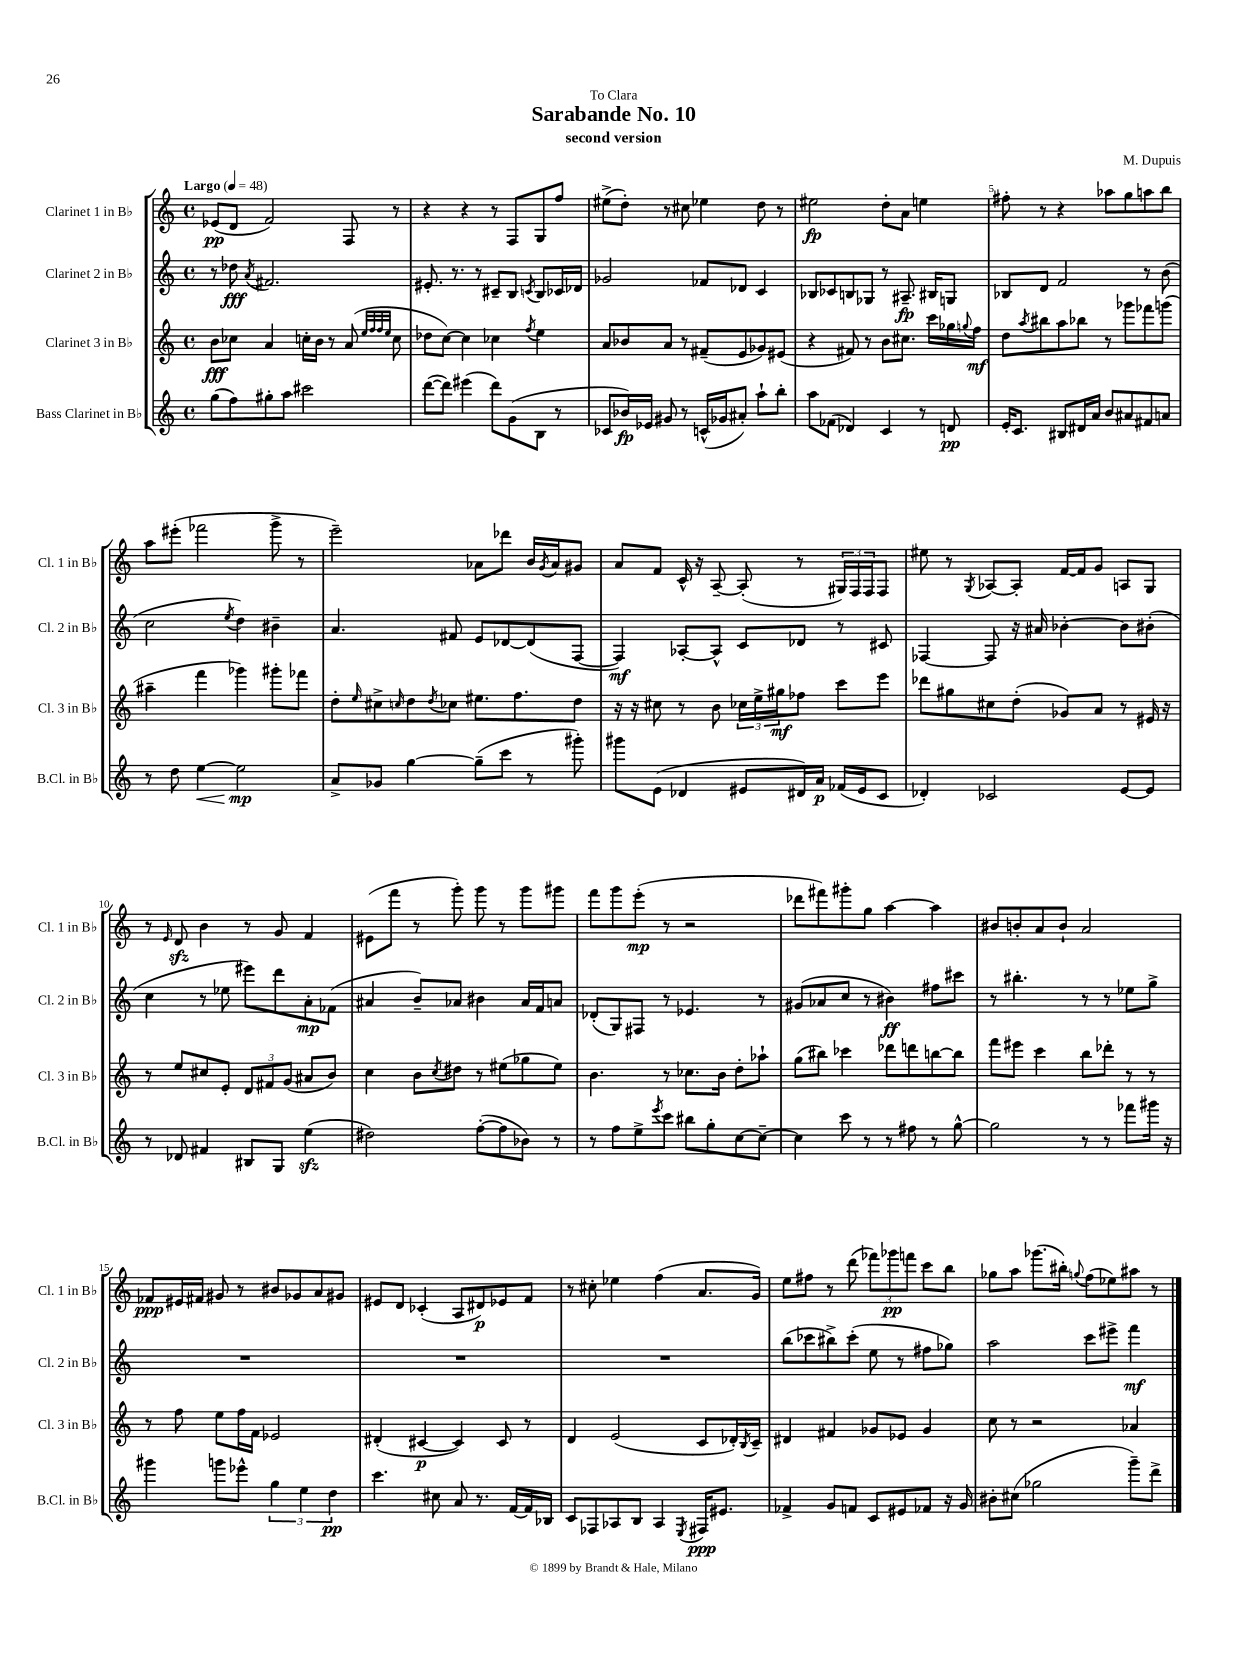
\header { title = "Sarabande No. 10" composer = "M. Dupuis" subtitle = "second version" dedication = "To Clara" }
<<
\new StaffGroup <<
\new Staff = "s0" \with { instrumentName = "Clarinet 1 in Bb" shortInstrumentName = "Cl. 1 in Bb" } {
    \clef treble \key c \major \defaultTimeSignature \time 4/4 \tempo "Largo" 4 = 48
    ees'8\pp( d'8 f'2) f8 r8 |
    r4 r4 r8 f8 g8 f''8 |
    eis''8->( d''8-.) r8 cis''8 ees''4 d''8 r8 |
    eis''2\fp d''8-. a'8 e''4 |
    fis''8-. r8 r4 aes''8 g''8 a''8 b''8 |
    a''8 eis'''8-.( fes'''2 g'''8-> r8 |
    e'''2--) aes'8 des'''8 b'16 \acciaccatura { g'8 } aes'16 gis'8 |
    a'8 f'8 c'16-^ r16 a8~-- a8-.( r8 \tuplet 3/2 { gis16) f16 f16 } f8 |
    eis''8 r8 \acciaccatura { g8 } aes8~ aes8-. f'16~ f'16 g'8 a8 g8 |
    r8 \grace { e'16 } d'8\sfz b'4 r8 g'8 f'4 |
    eis'8( f'''8 r8 g'''8-.) g'''8 r8 g'''8 gis'''8 |
    f'''8 g'''8 e'''8-.\mp( r8 r2 |
    des'''8 fis'''8) gis'''8-. g''8 a''4~ a''4 |
    bis'8 b'8-. a'8 b'8-! a'2 |
    fes'8\ppp eis'16 fis'16 gis'8 r8 bis'8 ges'8 a'8 gis'8 |
    eis'8 d'8 ces'4-.( a8 dis'8\p) ees'8 f'8 |
    r8 cis''8-. ees''4 f''4( a'8. g'16) |
    e''8 fis''8 r8 d'''8( \tuplet 3/2 { fes'''8) ges'''8\pp f'''8 } c'''8 b''8 |
    ges''8 a''8 ges'''8.( bis''16-.) \appoggiatura { g''8 } f''8( ees''8) ais''8 r8 \bar "|." |
}
\new Staff = "s1" \with { instrumentName = "Clarinet 2 in Bb" shortInstrumentName = "Cl. 2 in Bb" } {
    \clef treble \key c \major \defaultTimeSignature \time 4/4
    r8 des''8\fff \acciaccatura { a'8 } fis'2. |
    eis'8.-. r8. r8 cis'8-- b8 \acciaccatura { c'8 } b8 ces'16 des'16 |
    ges'2 fes'8 des'8 c'4 |
    bes8 ces'8 b8 ges8 r8 ais8.--\fp bis16 g8 |
    bes8 d'8 f'2 r8 b'8( |
    c''2 \acciaccatura { e''8 } d''4) bis'4-- |
    a'4. fis'8 e'8 des'8~ des'8( f8~ |
    f4\mf) aes8~-. aes8-^ c'8 des'8 r8 cis'8 |
    fes4~ fes8 r16 ais'16 bes'4~-. bes'8 bis'8-.( |
    c''4 r8 ees''8 eis'''8) d'''8 a'8-.\mp fes'8( |
    ais'4 b'8--) aes'8 bis'4 aes'16 f'16 a'8 |
    des'8-.( g8) fis8 r8 ees'4. r8 |
    gis'8( aes'8 c''8 r8 bis'4\ff) fis''8 cis'''8 |
    r8 bis''4.-. r8 r8 ees''8 g''8-> |
    R1 |
    R1 |
    R1 |
    b''8( ces'''8 bis''8->) ces'''8-.( e''8 r8 fis''8 ges''8) |
    a''2 c'''8 eis'''8-> f'''4\mf \bar "|." |
}
\new Staff = "s2" \with { instrumentName = "Clarinet 3 in Bb" shortInstrumentName = "Cl. 3 in Bb" } {
    \clef treble \key c \major \defaultTimeSignature \time 4/4
    b'8\fff ces''8 a'4 c''16-. b'16 r8 a'8( \grace { e''32 f''32 f''32 e''32 } c''8 |
    des''8 c''8~) c''4 ces''4 \acciaccatura { f''8 } e''4 |
    a'8 bes'8 a'8 r8 fis'8--( e'8 ges'8) eis'8( |
    r4 fis'8) r8 b'8 cis''8. c'''16 ges''16 \appoggiatura { g''8 } f''16\mf |
    d''8 \acciaccatura { a''8 } bis''8 a''8 bes''8 r8 ges'''8 fes'''8 g'''8( |
    ais''4-- f'''4 ges'''4) gis'''8-. fes'''8 |
    d''8-. \grace { e''16 } cis''8-> \grace { c''16 } d''8 \acciaccatura { d''8 } ces''8 eis''8. f''8. d''8 |
    r16 r16 cis''8 r8 b'8 \tuplet 3/2 { ces''16 e''16-> gis''16\mf } fes''8 c'''8 e'''8 |
    des'''8 gis''8 cis''8 d''8-.( ges'8) a'8 r8 eis'16 r16 |
    r8 e''8 cis''8 e'8-. \tuplet 3/2 { d'8 fis'8 g'8( } ais'8 b'8) |
    c''4 b'8 \acciaccatura { c''8 } dis''8 r8 eis''8( ges''8 eis''8) |
    b'4. r8 ces''8. b'16 d''8-. aes''8-! |
    g''8( bis''8) ces'''4 des'''8 d'''8 b''8~ b''8 |
    f'''8 eis'''8 c'''4 b''8 des'''8-. r8 r8 |
    r8 f''8 e''8 f''16 f'16 ees'2 |
    dis'4-.( cis'4~\p cis'4) cis'8 r8 |
    d'4 e'2( c'8 des'16-.) \acciaccatura { b8 } c'16-- |
    dis'4 fis'4 ges'8 ees'8 ges'4 |
    c''8 r8 r2 aes'4 \bar "|." |
}
\new Staff = "s3" \with { instrumentName = "Bass Clarinet in Bb" shortInstrumentName = "B.Cl. in Bb" } {
    \clef treble \key c \major \defaultTimeSignature \time 4/4
    g''8( f''8) gis''8-. a''8 cis'''2 |
    d'''8~( d'''8) eis'''4( d'''8) g'8( b8 r8 |
    ces'8 bes'16\fp) ees'16 gis'8 r8 c'16-^( ges'16 ais'8-.) a''8-! b''8-. |
    a''8 fes'8( des'4) c'4 r8 d'8\pp |
    e'16-. c'8. bis8 dis'16 a'16 b'8 ais'8 fis'8 a'8 |
    r8 d''8 e''4~\< e''2\mp\! |
    a'8-> ges'8 g''4~ g''8--( c'''8 r8 gis'''8-.) |
    gis'''8 e'8( des'4 eis'8 dis'16) a'16\p fes'16( eis'16 c'8 |
    des'4-.) ces'2 e'8~ e'8 |
    r8 des'8 fis'4 bis8 g8 e''4\sfz( |
    dis''2) f''8~-.( f''8 bes'8) r8 |
    r8 f''8 e''8-> \acciaccatura { e'''8 } c'''8 bis''8 g''8-. c''8~ c''8~-- |
    c''4 c'''8 r8 r8 fis''8 r8 g''8~-^ |
    g''2 r8 r8 fes'''8 gis'''16 r16 |
    gis'''4 g'''8 ees'''8-^ \tuplet 3/2 { g''4 e''4 d''4\pp } |
    c'''4. cis''8 a'8 r8. f'16~ f'16 bes16 |
    c'8 fes8 aes8 b8 aes4 \acciaccatura { e8 } fis16\ppp eis'8. |
    fes'4-> g'8 f'8 c'8 eis'8 fes'8 r16 g'16 |
    bis'8-. cis''8( ges''2 g'''8--) d'''8-> \bar "|." |
}
>>
>>
\layout { \context { \Score \override BarNumber.break-visibility = ##(#f #t #t) barNumberVisibility = #(every-nth-bar-number-visible 5) } }
